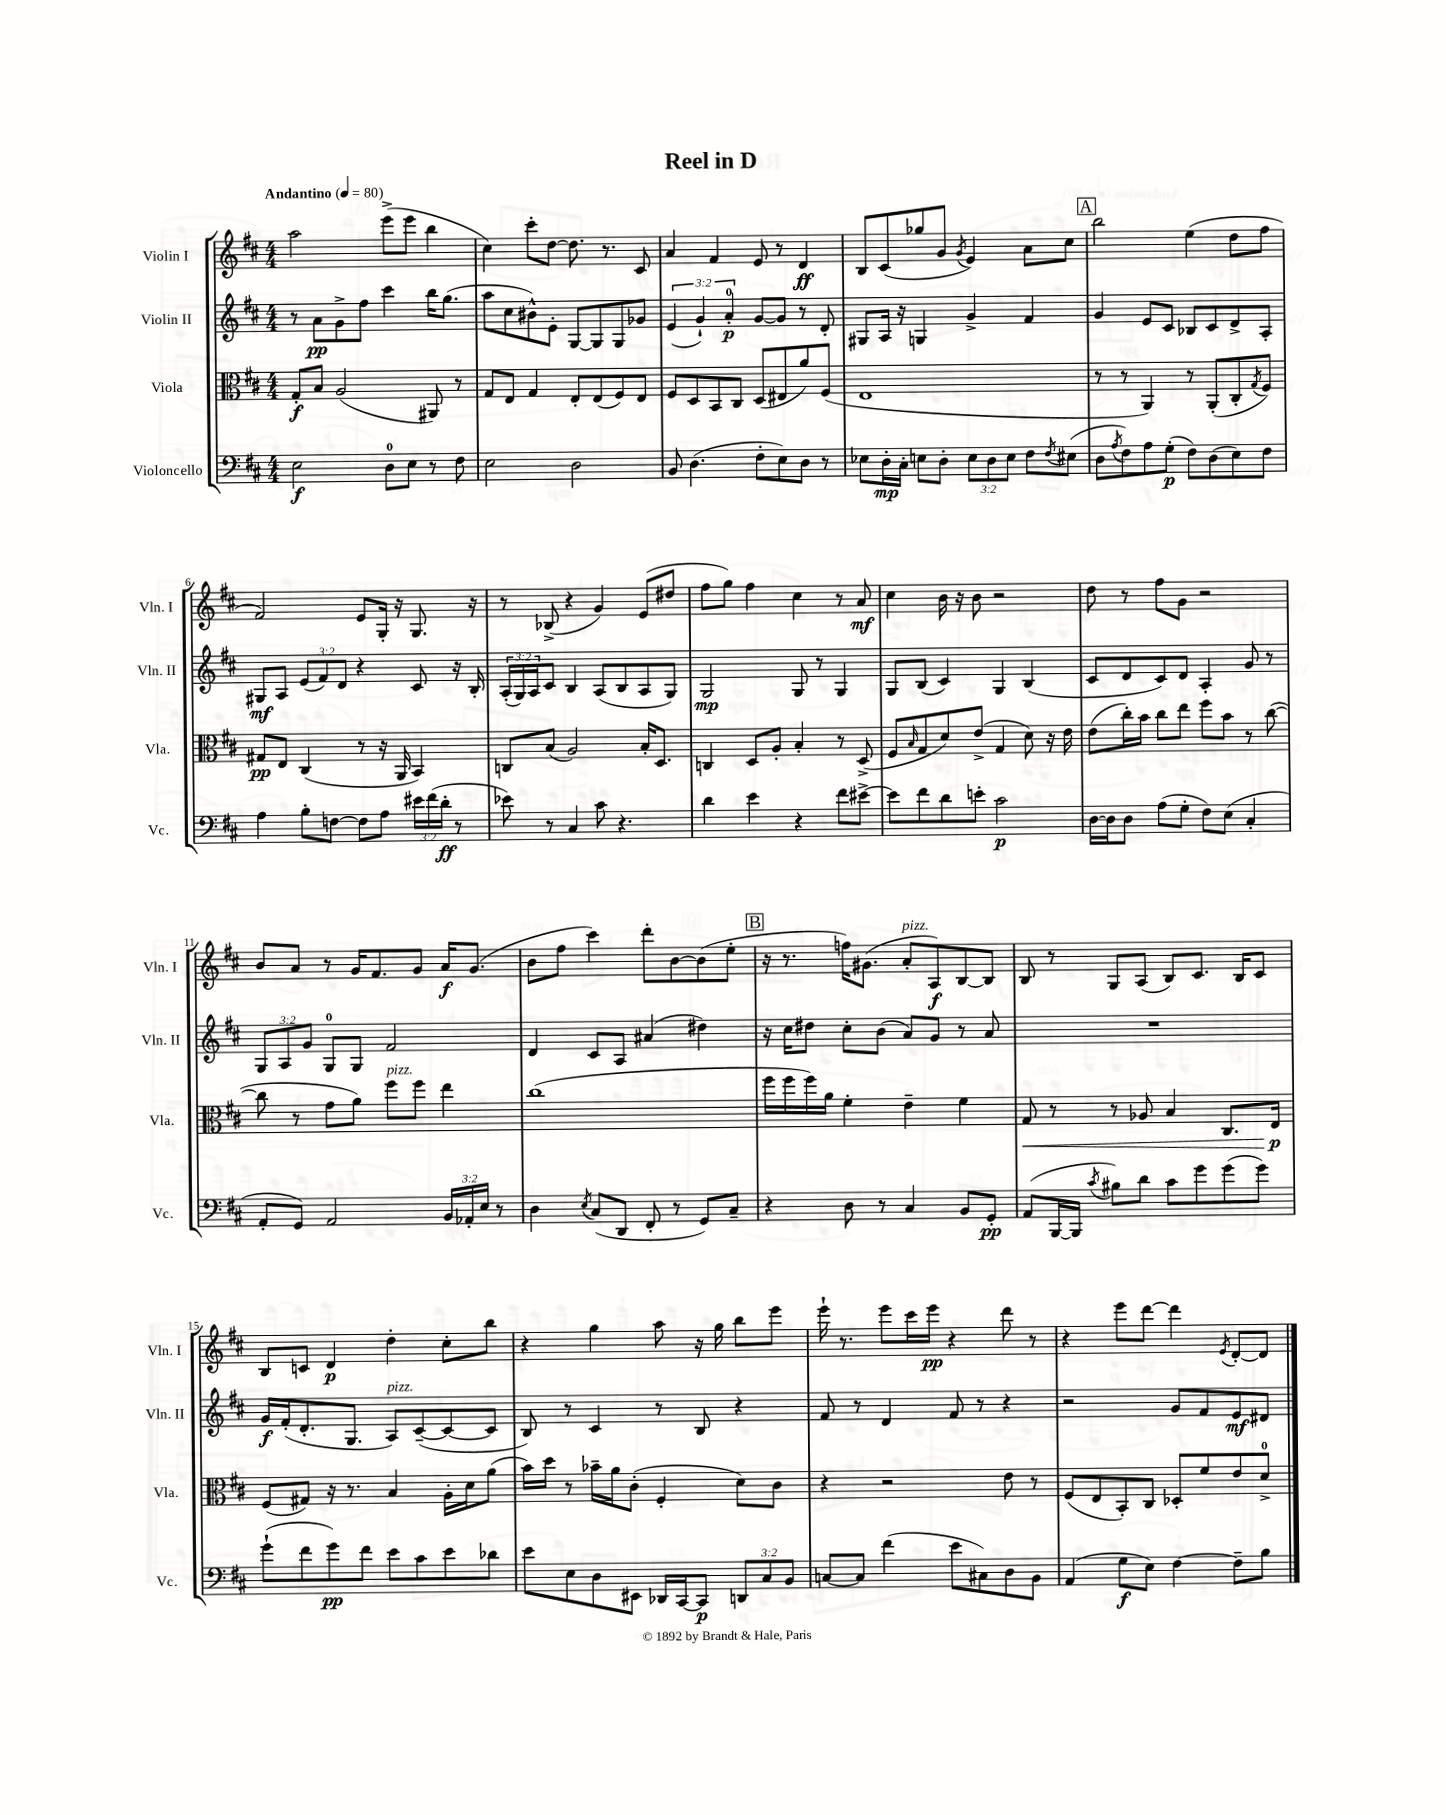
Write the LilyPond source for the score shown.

\header { title = "Reel in D" }
<<
\new StaffGroup <<
\new Staff = "s0" \with { instrumentName = "Violin I" shortInstrumentName = "Vln. I" } {
    \clef treble \key d \major \numericTimeSignature \time 4/4 \tempo "Andantino" 4 = 80
    a''2 e'''8->( e'''8 b''4 |
    cis''4) cis'''8-. d''8~ d''8. r8. cis'8 |
    a'4 fis'4 e'8 r8 d'4\ff |
    b8 cis'8( ges''8 g'8 \acciaccatura { g'8 } e'4) a'8 cis''8 |
    \mark \markup { \box "A" } b''2 e''4( d''8 fis''8 |
    fis'2) e'8 g16-. r16 g8. r16 |
    r8 bes8->( r4 g'4) e'8( dis''8 |
    fis''8 g''8) fis''4 cis''4 r8 a'8\mf |
    cis''4 b'16 r16 b'8 r2 |
    d''8 r8 fis''8 g'8 r2 |
    b'8 a'8 r8 g'16 fis'8. g'8 a'16\f g'8.( |
    b'8 fis''8 cis'''4) d'''8-. b'8~ b'8( e''8-. |
    \mark \markup { \box "B" } r16 r8. f''16) gis'8.( a'8-.^\markup { \italic "pizz." } a8\f) b8~ b8 |
    b8 r8 g8 a8( b8) cis'8. b16 cis'8 |
    b8 c'8 d'4\p d''4-. cis''8-. b''8 |
    r4 g''4 a''8 r16 g''16 b''8 e'''8 |
    e'''16-! r8. e'''8 cis'''16 e'''16\pp r4 d'''8 r8 |
    r4 e'''8 d'''8~ d'''4 \acciaccatura { e'8 } d'8~-. d'8 \bar "|." |
}
\new Staff = "s1" \with { instrumentName = "Violin II" shortInstrumentName = "Vln. II" } {
    \clef treble \key d \major \numericTimeSignature \time 4/4 \override Staff.TupletNumber.text = #tuplet-number::calc-fraction-text
    r8 a'8\pp g'8-> fis''8 cis'''4 b''16 g''8.( |
    a''8 cis''8 bis'8-^) e'8-. g8~ g8 g8 ges'8 |
    \tuplet 3/2 { e'4( g'4-!) a'4-0-.\p } g'8~ g'8 r8 d'8-. |
    gis8 a16 r16 g4 g'4-> fis'4 |
    \mark \markup { \box "A" } g'4 e'8 cis'8 bes8 cis'8 d'8-> a8-. |
    gis8\mf a8 \tuplet 3/2 { e'8( fis'8) d'8 } r4 cis'8 r16 b16-. |
    \tuplet 3/2 { a16-.( g16) a16 } cis'8 b4 a8( b8 a8 g8) |
    g2\mp g8 r8 g4 |
    g8 b8( cis'4) g4 b4( |
    cis'8 d'8 cis'8) d'8 a4-. g'8 r8 |
    \tuplet 3/2 { g8 a8 g'8 } g8-0 g8 fis'2 |
    d'4 cis'8 a8 ais'4( dis''4) |
    \mark \markup { \box "B" } r16 cis''16 dis''8 cis''8-. b'8( a'8) g'8 r8 a'8 |
    R1 |
    g'16\f fis'16-.( d'8.-. g8. a8^\markup { \italic "pizz." }) cis'8~--( cis'8~ cis'8 |
    b8) r8 cis'4 r8 b8 r4 |
    fis'8 r8 d'4 fis'8 r8 r4 |
    r2 g'8 fis'8 e'8\mf dis'8 \bar "|." |
}
\new Staff = "s2" \with { instrumentName = "Viola" shortInstrumentName = "Vla." } {
    \clef alto \key d \major \numericTimeSignature \time 4/4
    g8-.\f b8 a2( ais,8) r8 |
    g8 e8 g4 e8-. e8( fis8) e8 |
    fis8 d8 b,8 cis8 d8( eis8 a'8) fis8( |
    e1 |
    \mark \markup { \box "A" } r8 r8 a,4) r8 a,8-.( cis8-. \acciaccatura { g8 } fis8) |
    gis8\pp e8 cis4( r8 r16 a,16 b,4) |
    c8 b8( a2) b16-. d8. |
    c4 d8 a8-. b4-. r8 d8->( |
    fis8 \grace { b16 } g8 d'8) e'8->( g4 d'8) r16 e'16 |
    e'8( cis''16-.) b'16 cis''8 e''8 fis''8 b'8 r8 cis''8~( |
    cis''8 r8 g'8 a'8) fis''8^\markup { \italic "pizz." } fis''8 e''4 |
    cis''1( |
    \mark \markup { \box "B" } fis''16 fis''16 fis''16) a'16 fis'4-. e'4-- fis'4 |
    g8\< r8 r8 aes8 b4 cis8. e16\p\! |
    fis8( gis8) r16 r8. b4 a16-. d'16 a'8( |
    b'16) d''16 r8 bes'16-- a'16 cis'8-.( fis4-. d'8) cis'8 |
    r4 r2 e'8 r8 |
    fis8( e8 b,8-.) cis8 des8-. fis'8 e'8 d'8-0-> \bar "|." |
}
\new Staff = "s3" \with { instrumentName = "Violoncello" shortInstrumentName = "Vc." } {
    \clef bass \key d \major \numericTimeSignature \time 4/4 \override Staff.TupletNumber.text = #tuplet-number::calc-fraction-text
    e2\f d8-0 e8 r8 fis8 |
    e2 d2 |
    b,8 d4.( fis8-. e8) d8 r8 |
    ees8 d16-.\mp cis16-. e8 d8-. \tuplet 3/2 { e8 d8 e8 } fis8 \acciaccatura { fis8 } eis8( |
    \mark \markup { \box "A" } d8 \acciaccatura { a8 } fis8) a8 g8-.\p( fis8) d8( e8) fis8 |
    a4 b8-. f8~ f8 a8 \tuplet 3/2 { eis'16 fis'16( d'16-.\ff } r8 |
    ees'8) r8 cis4 cis'8 r4. |
    d'4 e'4 r4 fis'8 eis'8~-> |
    eis'8 fis'8 d'8 e'8-. cis'2\p |
    d16~ d16 d8 a8( g8-. fis8) e8( cis4-. |
    a,8-. g,8) a,2 \tuplet 3/2 { b,16 aes,16-. e16 } r8 |
    d4 \acciaccatura { e8 } cis8( d,8 fis,8-. r8 g,8) cis8-- |
    \mark \markup { \box "B" } r4 d8 r8 cis4 b,8 g,8-.\pp |
    a,8( b,,16~ b,,16 \acciaccatura { cis'8 } bis8) d'8 cis'8 g'8 g'8( g'8) |
    g'8-!( fis'8 g'8\pp) fis'8 e'8 cis'8 e'8 des'8 |
    e'8 e8 d8 eis,8 des,16 cis,16~ cis,8\p \tuplet 3/2 { d,8 cis8 b,8 } |
    c8~ c8 fis'4( e'8 cis8) d8 b,8 |
    a,4( g8\f e8) fis4~ fis8-- b8 \bar "|." |
}
>>
>>
